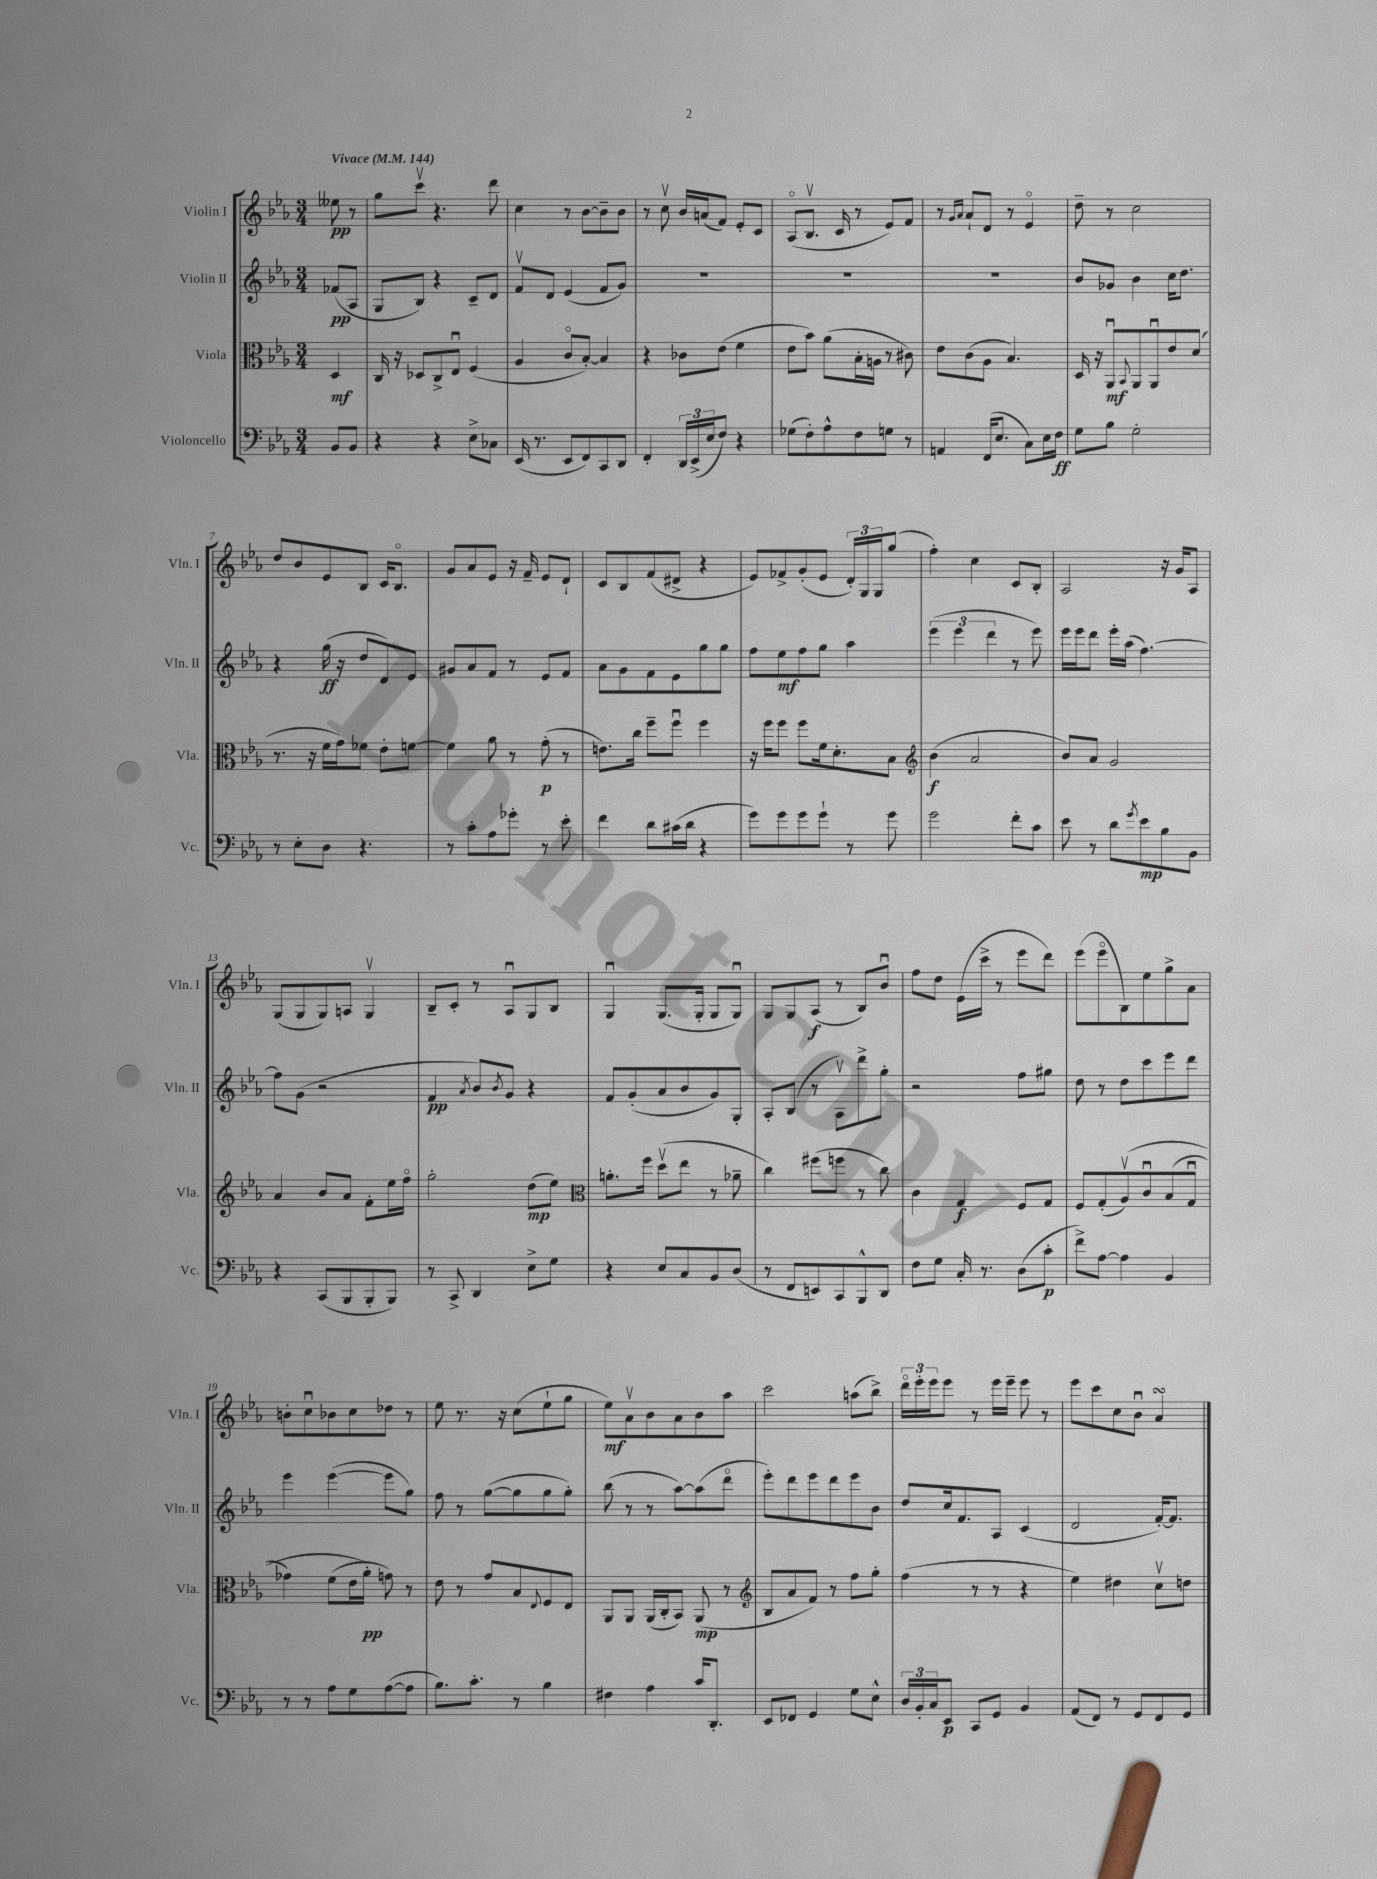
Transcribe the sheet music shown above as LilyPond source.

<<
\new StaffGroup <<
\new Staff = "s0" \with { instrumentName = "Violin I" shortInstrumentName = "Vln. I" } {
    \clef treble \key ees \major \numericTimeSignature \time 3/4 \partial 4 \tempo "Vivace" 4 = 144
    eeses''8\pp r8 |
    g''8 c'''8\upbow r4. d'''8 |
    c''4 r8 bes'8~ bes'8-- bes'8 |
    r8 c''8\upbow bes'16 a'16( f'8) ees'8-. c'8 |
    aes8\flageolet( bes8.\upbow c'16 r8 ees'8) f'8 |
    r8 \grace { g'16 aes'16 } aes'8-! d'8 r8 ees'4\flageolet |
    d''8-- r8 c''2 |
    d''8 bes'8 ees'8 bes8 c'16 bes8.\flageolet |
    g'8 aes'8 ees'8 r16 f'16-- ees'8 d'8-! |
    c'8 bes8 f'8( dis'8-> r4 |
    ees'8) fes'8-> g'8-.( ees'8 \tuplet 3/2 { d'16-.) g16 g16 } g''8( |
    f''4-.) c''4 c'8 bes8-. |
    aes2 r16 g'16 aes8 |
    g8( g8 g8) a8 g4\upbow |
    bes8-- c'8-. r8 aes8\downbow g8 bes8 |
    g4\downbow g8.( g16-. g8 g8\downbow) |
    g8 g8 aes8\f( r8 bes8) bes'8\downbow |
    f''8 d''8 ees'16( c'''16-> r8 ees'''8 d'''8) |
    ees'''8( ees'''8\flageolet bes8) ees''8 g''8-> aes'8 |
    b'8-. c''8\downbow bes'8 c''8 des''8 r8 |
    ees''8 r8. r16 c''8( ees''8-! g''8 |
    ees''8\mf) aes'8\upbow bes'8 aes'8 bes'8 aes''8 |
    c'''2 a''8( bes''8->) |
    \tuplet 3/2 { d'''16\flageolet ees'''16-. ees'''16 } ees'''8 r8 ees'''16 ees'''16-- ees'''8 r8 |
    ees'''8 c'''8 c''8 bes'8\downbow aes'4\turn \bar "|." |
}
\new Staff = "s1" \with { instrumentName = "Violin II" shortInstrumentName = "Vln. II" } {
    \clef treble \key ees \major \numericTimeSignature \time 3/4 \partial 4
    fes'8\pp( aes8 |
    g8 bes8) r4 c'8-- d'8 |
    f'8\upbow d'8 ees'4( f'8 g'8) |
    R2. |
    R2. |
    R2. |
    bes'8 ges'8 bes'4 c''16 d''8. |
    r4 g''16\ff( r16 d''8 d'8) ees'8 |
    gis'8 aes'8 f'8 r8 ees'8 f'8 |
    aes'8 g'8 f'8 ees'8 g''8 g''8 |
    f''8 ees''8\mf f''8 g''8 aes''4 |
    \tuplet 3/2 { ees'''4( ees'''4 d'''4 } r8 ees'''8) |
    ees'''16 ees'''16 d'''8 ees'''16-. aes''16( f''4.~) |
    f''8 g'8( r2 |
    f'4\pp \acciaccatura { aes'8 } bes'8) \acciaccatura { bes'8 } g'8 r4 |
    f'8 g'8-.( aes'8 bes'8 g'8) g8-. |
    aes8-. bes8( r8 aes8\upbow) d'''8-> g''8-. |
    r2 f''8 gis''8 |
    d''8 r8 d''8 c'''8 ees'''8 d'''8 |
    ees'''4 ees'''4~( ees'''8 g''8) |
    f''8 r8 g''8~( g''8 g''8 g''8-.) |
    bes''8( r8 r8 aes''8~) aes''8( d'''8\flageolet |
    ees'''8-.) d'''8 ees'''8 d'''8 ees'''8 bes'8 |
    d''8 c''16 f'8. aes8 c'4( |
    d'2 f'16~-.) f'8. \bar "|." |
}
\new Staff = "s2" \with { instrumentName = "Viola" shortInstrumentName = "Vla." } {
    \clef alto \key ees \major \numericTimeSignature \time 3/4 \partial 4
    d4\mf |
    c16 r16 des8 c8-> ees8\downbow f4( |
    aes4 c'8\flageolet bes8~-.) bes4 |
    r4 ces'8 ees'8( f'4 |
    ees'8 bes'8) aes'8( bes16-. a16 r8 cis'8) |
    ees'8 c'8( aes8 bes4.) |
    d16 r16 aes,8\downbow\mf \appoggiatura { bes,8 } aes,8 aes,8\downbow ees'8 d'8( |
    r8. r16 f'16 g'16) fes'8 ees'8-. f'8~ |
    f'4 aes'8 r8 g'8-.\p( r8 |
    e'8.) c''16 f''8-- f''8\downbow f''4 |
    r16 f''16 f''8 f''8 f'16 d'8.-. bes8 |
    \clef treble bes'4\f( aes'2 |
    bes'8) aes'8 g'2 |
    aes'4 bes'8 aes'8 f'8-. ees''16 f''16\flageolet |
    g''2-. d''8\mp( ees''8) |
    \clef alto a'8.-. f''16 d''8\upbow( ees''8 r8 aes'8-- |
    c''4) fis''8( f''8 r8 c''8) |
    c'4 g4\f f8 g8 |
    f8 g8-.( aes8\upbow)\( c'8\downbow bes8( g8\downbow |
    ges'4) f'8( ees'16 aes'16-.\pp\) g'8) r8 |
    ees'8 r8 g'8 bes8 \appoggiatura { ees8 } f8 ees8 |
    aes,8 aes,8 aes,16( c16-. bes,8) aes,8\mp( r8 |
    \clef treble bes8 aes'8 f'8) r8 f''8 g''8-. |
    f''4( r8 r8 r4 |
    ees''4) dis''4 c''8\upbow d''8 \bar "|." |
}
\new Staff = "s3" \with { instrumentName = "Violoncello" shortInstrumentName = "Vc." } {
    \clef bass \key ees \major \numericTimeSignature \time 3/4 \partial 4
    bes,8 bes,8 |
    r4 r4 ees8-> ces8 |
    ees,16( r8. ees,8 f,8) c,8 d,8 |
    f,4-. \tuplet 3/2 { d,16 ees,16->( ees16 } f8) r4 |
    ges8( f8-.) aes8-^ f8 g8 r8 |
    a,4 f,16( ees8. c8) ees16 f16\ff |
    g8 bes8 g2-. |
    r8 ees8-. d8 r4. |
    r8 c'8-. aes8 ges'8-. r8 ees'8-. |
    f'4 d'8 cis'16( d'16 r4 |
    g'8) g'8 g'8 g'8-! r8 g'8 |
    g'2 f'8-. c'8 |
    ees'8 r8 d'8 \acciaccatura { g'8 } ees'8\mp bes8 bes,8 |
    r4 c,8( bes,,8 bes,,8-. bes,,8) |
    r8 c,8-> d,4 ees8-> g8 |
    r4 ees8 c8 bes,8 d8( |
    r8 f,8 e,8) c,8 bes,,8-^ d,8 |
    f8 g8 c16-. r8. d8( c'8-.\p |
    f'8->) aes8~ aes4 bes,4 |
    r8 r8 aes8 g8 aes8~( aes8 |
    bes8.) c'8.-. r8 bes4 |
    fis4 aes4 c'16 d,8.-. |
    ees,8 fes,8 g,4 g8 ees8-^ |
    \tuplet 3/2 { d16 bes,16-. c16 } ees,8\p c,8 g,8 bes,4 |
    aes,8( f,8) r8 g,8 f,8 g,8 \bar "|." |
}
>>
>>
